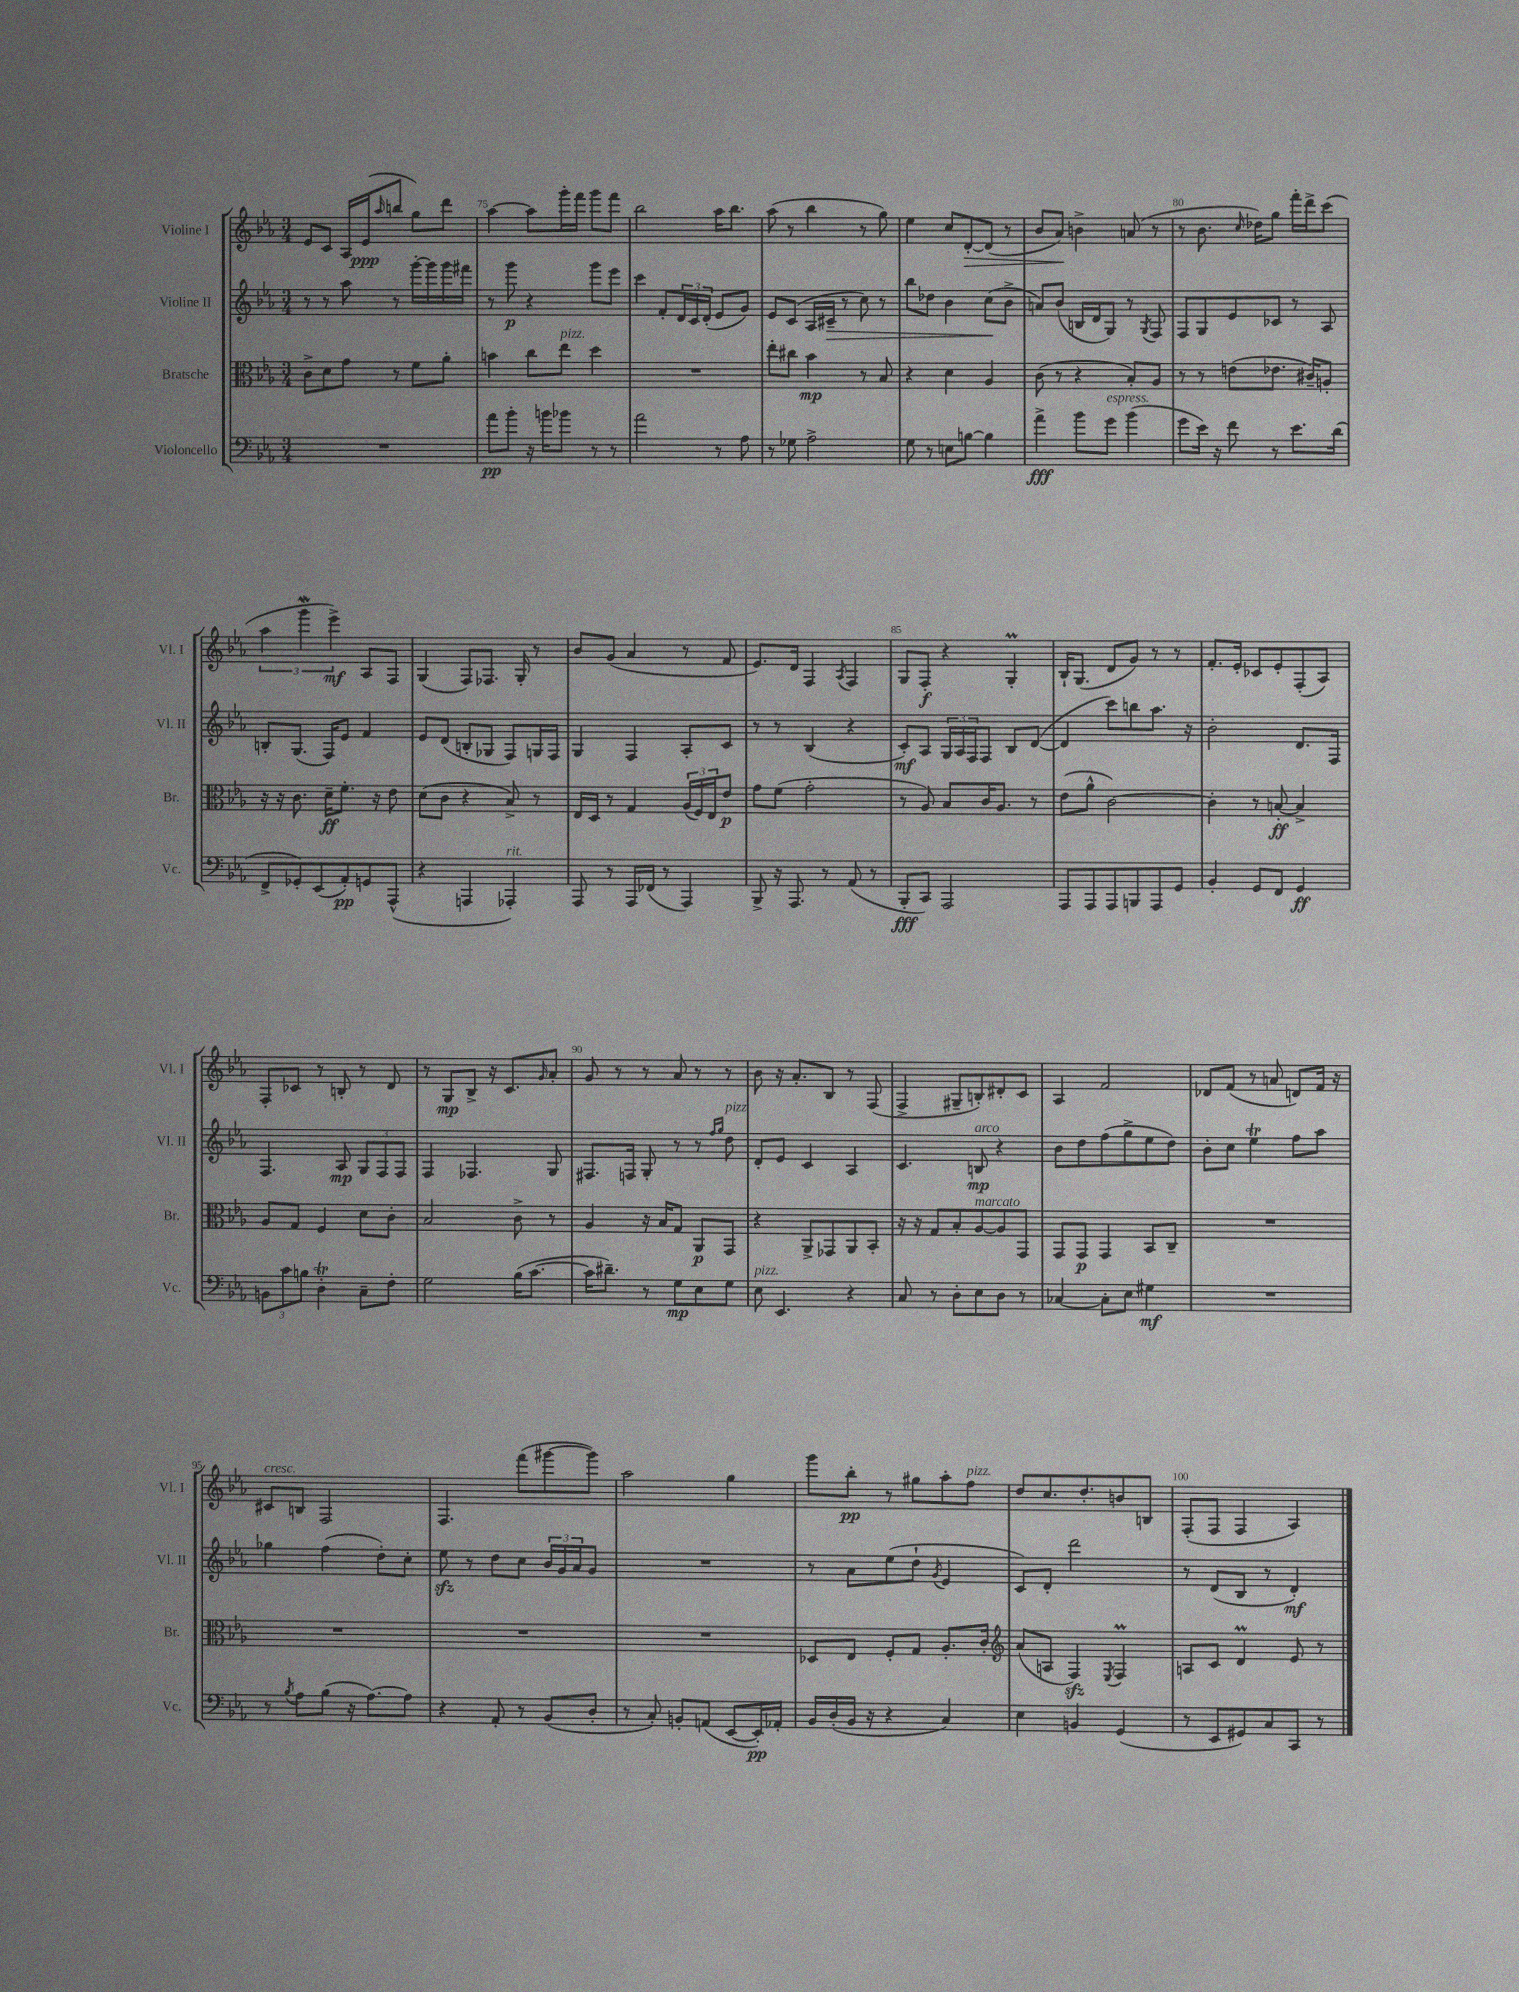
<<
\new StaffGroup <<
\new Staff = "s0" \with { instrumentName = "Violine I" shortInstrumentName = "Vl. I" } {
    \clef treble \key ees \major \numericTimeSignature \time 3/4
    ees'8 c'8 aes16 ees'16\ppp( \grace { aes''16 } b''8 g''8) d'''8 |
    aes''4~ aes''8 g'''16-. f'''16 g'''8 f'''8 |
    bes''2 aes''16 bes''8. |
    aes''8( r8 bes''4 r8 g''8) |
    ees''4 c''8 d'8~-.\> d'8( r8 |
    bes'8 aes'8\!) b'4-> a'8( r8 |
    r8 bes'8. \grace { c''16 } des''16) g''8 f'''16-. d'''16-> c'''8( |
    \tuplet 3/2 { aes''4 g'''4\mordent ees'''4->\mf) } aes8 f8 |
    g4( f8) fes8. g16-. r8 |
    bes'8 g'8( aes'4 r8 f'8 |
    ees'8.) d'16 f4 \acciaccatura { aes8 } f4 |
    g8 f8-.\f r4 g4-.\prall |
    bes16-! g8.( d'8 g'8) r8 r8 |
    f'8.-. ees'16-. ces'8 ees'8-. f8-.( aes8) |
    f8-. ces'8 r8 b8-. r8 d'8 |
    r8 g8\mp bes8-> r16 c'8. \grace { g'16 } aes'8-. |
    g'8 r8 r8 aes'8 r8 r8 |
    bes'8 r16 aes'8.-. bes8 r8 f8( |
    f4-> gis8-- b8-.) dis'8-. c'8 |
    aes4 f'2 |
    des'8 f'8( r8 a'8 d'8) f'16 r16 |
    cis'8^\markup { \italic "cresc." } b8 f2 |
    f4. f'''8( gis'''8~ gis'''8) |
    aes''2 g''4 |
    g'''8 bes''8-.\pp r8 gis''8 aes''8-. f''8^\markup { \italic "pizz." } |
    d''8 c''8. d''8.-. b'8 b8 |
    f8-.( f8 f4 aes4) \bar "|." |
}
\new Staff = "s1" \with { instrumentName = "Violine II" shortInstrumentName = "Vl. II" } {
    \clef treble \key ees \major \numericTimeSignature \time 3/4
    r8 r8 aes''8 r8 g'''16~-. g'''16 g'''16 fis'''16 |
    r8 g'''8\p r4 g'''8 ees'''8 |
    c'''4 f'8-. \tuplet 3/2 { d'16 c'16 d'16-.( } ees'8 g'8) |
    ees'8 c'8( aes16 cis'16--\> r8 c''8) r8 |
    bes''8 des''8 bes'4 c''8\!( bes'8-> |
    a'8) bes'8( b16 d'16 g8) r8 \acciaccatura { g8 } f8 |
    f8 g8 ees'8 ces'8 r8 aes8 |
    b8-. g8.( f16) ees'8 f'4 |
    ees'8 d'8( b8-. ges8 f8) g16 f16 |
    g4 f4 aes8-. c'8 |
    r8 r8 bes4( r4 |
    c'8-.\mf) aes8 \tuplet 3/2 { g16 aes16 f16 } f8 bes8 d'8~( |
    d'4 c'''8) b''8 aes''8. r16 |
    bes'2-. d'8. f16 |
    f4. aes8\mp \tuplet 3/2 { g8 f8 f8 } |
    f4 fes4. g8 |
    fis8. f16 g8-. r8 r8 \grace { f''16 g''16 } d''8^\markup { \italic "pizz." } |
    d'8-. ees'8 c'4 aes4 |
    c'4. b8\mp^\markup { \italic "arco" } r4 |
    bes'8 d''8 f''8( g''8-> ees''8 d''8) |
    bes'8-. c''8 ees''4\trill f''8 aes''8 |
    ges''4 f''4( d''8-.) c''8-. |
    ees''8\sfz r8 d''8 c''8 \tuplet 3/2 { bes'16 g'16 aes'16 } g'8 |
    R2. |
    r8 aes'8 ees''8( d''8-! \acciaccatura { g'8 } ees'4 |
    c'8) d'8-. d'''2 |
    r8 d'8( bes8 r8 d'4-.\mf) \bar "|." |
}
\new Staff = "s2" \with { instrumentName = "Bratsche" shortInstrumentName = "Br." } {
    \clef alto \key ees \major \numericTimeSignature \time 3/4
    c'8-> d'8 g'8 r8 f'8 aes'8-. |
    b'4 c''8 ees''8^\markup { \italic "pizz." } d''4 |
    R2. |
    ees''8-. cis''8 bes'4\mp r8 bes8 |
    r4 d'4 aes4 |
    c'8( r8 r4 bes8-.) aes8 |
    r8 r8 e'8( ees'8. cis'16--) a8-. |
    r16 r16 c'8. d'16--\ff f'8.-. r16 ees'8 |
    d'8( c'8 r4 bes8->) r8 |
    ees16 d16 r8 g4 \tuplet 3/2 { aes16( f16) ees16 } ees'8\p |
    g'8 f'8( g'2-. |
    r8 aes8) bes8 c'16 aes8. r8 |
    ees'8( aes'8-^ c'2~) |
    c'4-. r8 b8~-.\ff b4-> |
    aes8 g8 f4 d'8 c'8-. |
    bes2 c'8-> r8 |
    aes4 r16 bes16 g8 aes,8\p g,8 |
    r4 aes,8-> ges,8 aes,8 bes,8-. |
    r16 r16 g8 bes8-. aes8~^\markup { \italic "marcato" } aes8 g,8 |
    g,8 g,8\p g,4 bes,8 c8-- |
    R2. |
    R2. |
    R2. |
    R2. |
    des8 ees8 f8-. g8 aes8.-. c'16-. |
    \clef treble aes'8( a8 f4\sfz) \acciaccatura { ees8 } f4\prall |
    a8 c'8 d'4\prall ees'8 r8 \bar "|." |
}
\new Staff = "s3" \with { instrumentName = "Violoncello" shortInstrumentName = "Vc." } {
    \clef bass \key ees \major \numericTimeSignature \time 3/4
    R2. |
    aes'8\pp bes'8-. r16 b'16 bes'8 r8 r8 |
    aes'2 r8 aes8 |
    r8 ges8 aes2-> |
    g8 r8 e8 b8~ b4 |
    aes'4->\fff bes'8 g'8^\markup { \italic "espress." } bes'4( |
    g'8 ees'16) r16 f'8 r8 ees'8. d'16( |
    f,8-> ges,8-.) ees,8( aes,8-.\pp) g,8 aes,,8-^( |
    r4 a,,4 aes,,4-.^\markup { \italic "rit." }) |
    aes,,8 r8 aes,,16 fes,16( r8 aes,,4) |
    bes,,8-> r16 aes,,8. r8 aes,8( r8 |
    bes,,8-.\fff c,8) aes,,2 |
    aes,,8 aes,,8 aes,,8 b,,8 aes,,8 g,8 |
    bes,4-. g,8 f,8 g,4\ff |
    \tuplet 3/2 { b,8 c'8 b8 } d4-.\trill c8-- f8-. |
    g2 bes16( c'8.~ |
    c'16 dis'8.--) r8 g8\mp ees8 g8 |
    ees8^\markup { \italic "pizz." } ees,4. r4 |
    c8 r8 d8-. ees8 d8 r8 |
    ces4~ ces8-. ees8 gis4\mf |
    R2. |
    r8 \acciaccatura { bes8 } aes8 bes8( r16 aes8.~) aes8 |
    r4 aes,8-. r8 bes,8( d8-. |
    r8 c8-.) b,8-. a,8( ees,8~ ees,16-.\pp) aes,16-. |
    bes,16 d16-.( bes,16 r16 r4 c4) |
    ees4 b,4 g,4( |
    r8 ees,8 gis,8) c8 c,8 r8 \bar "|." |
}
>>
>>
\layout { \context { \Score currentBarNumber = #74 \override BarNumber.break-visibility = ##(#f #t #t) barNumberVisibility = #(every-nth-bar-number-visible 5) } }
